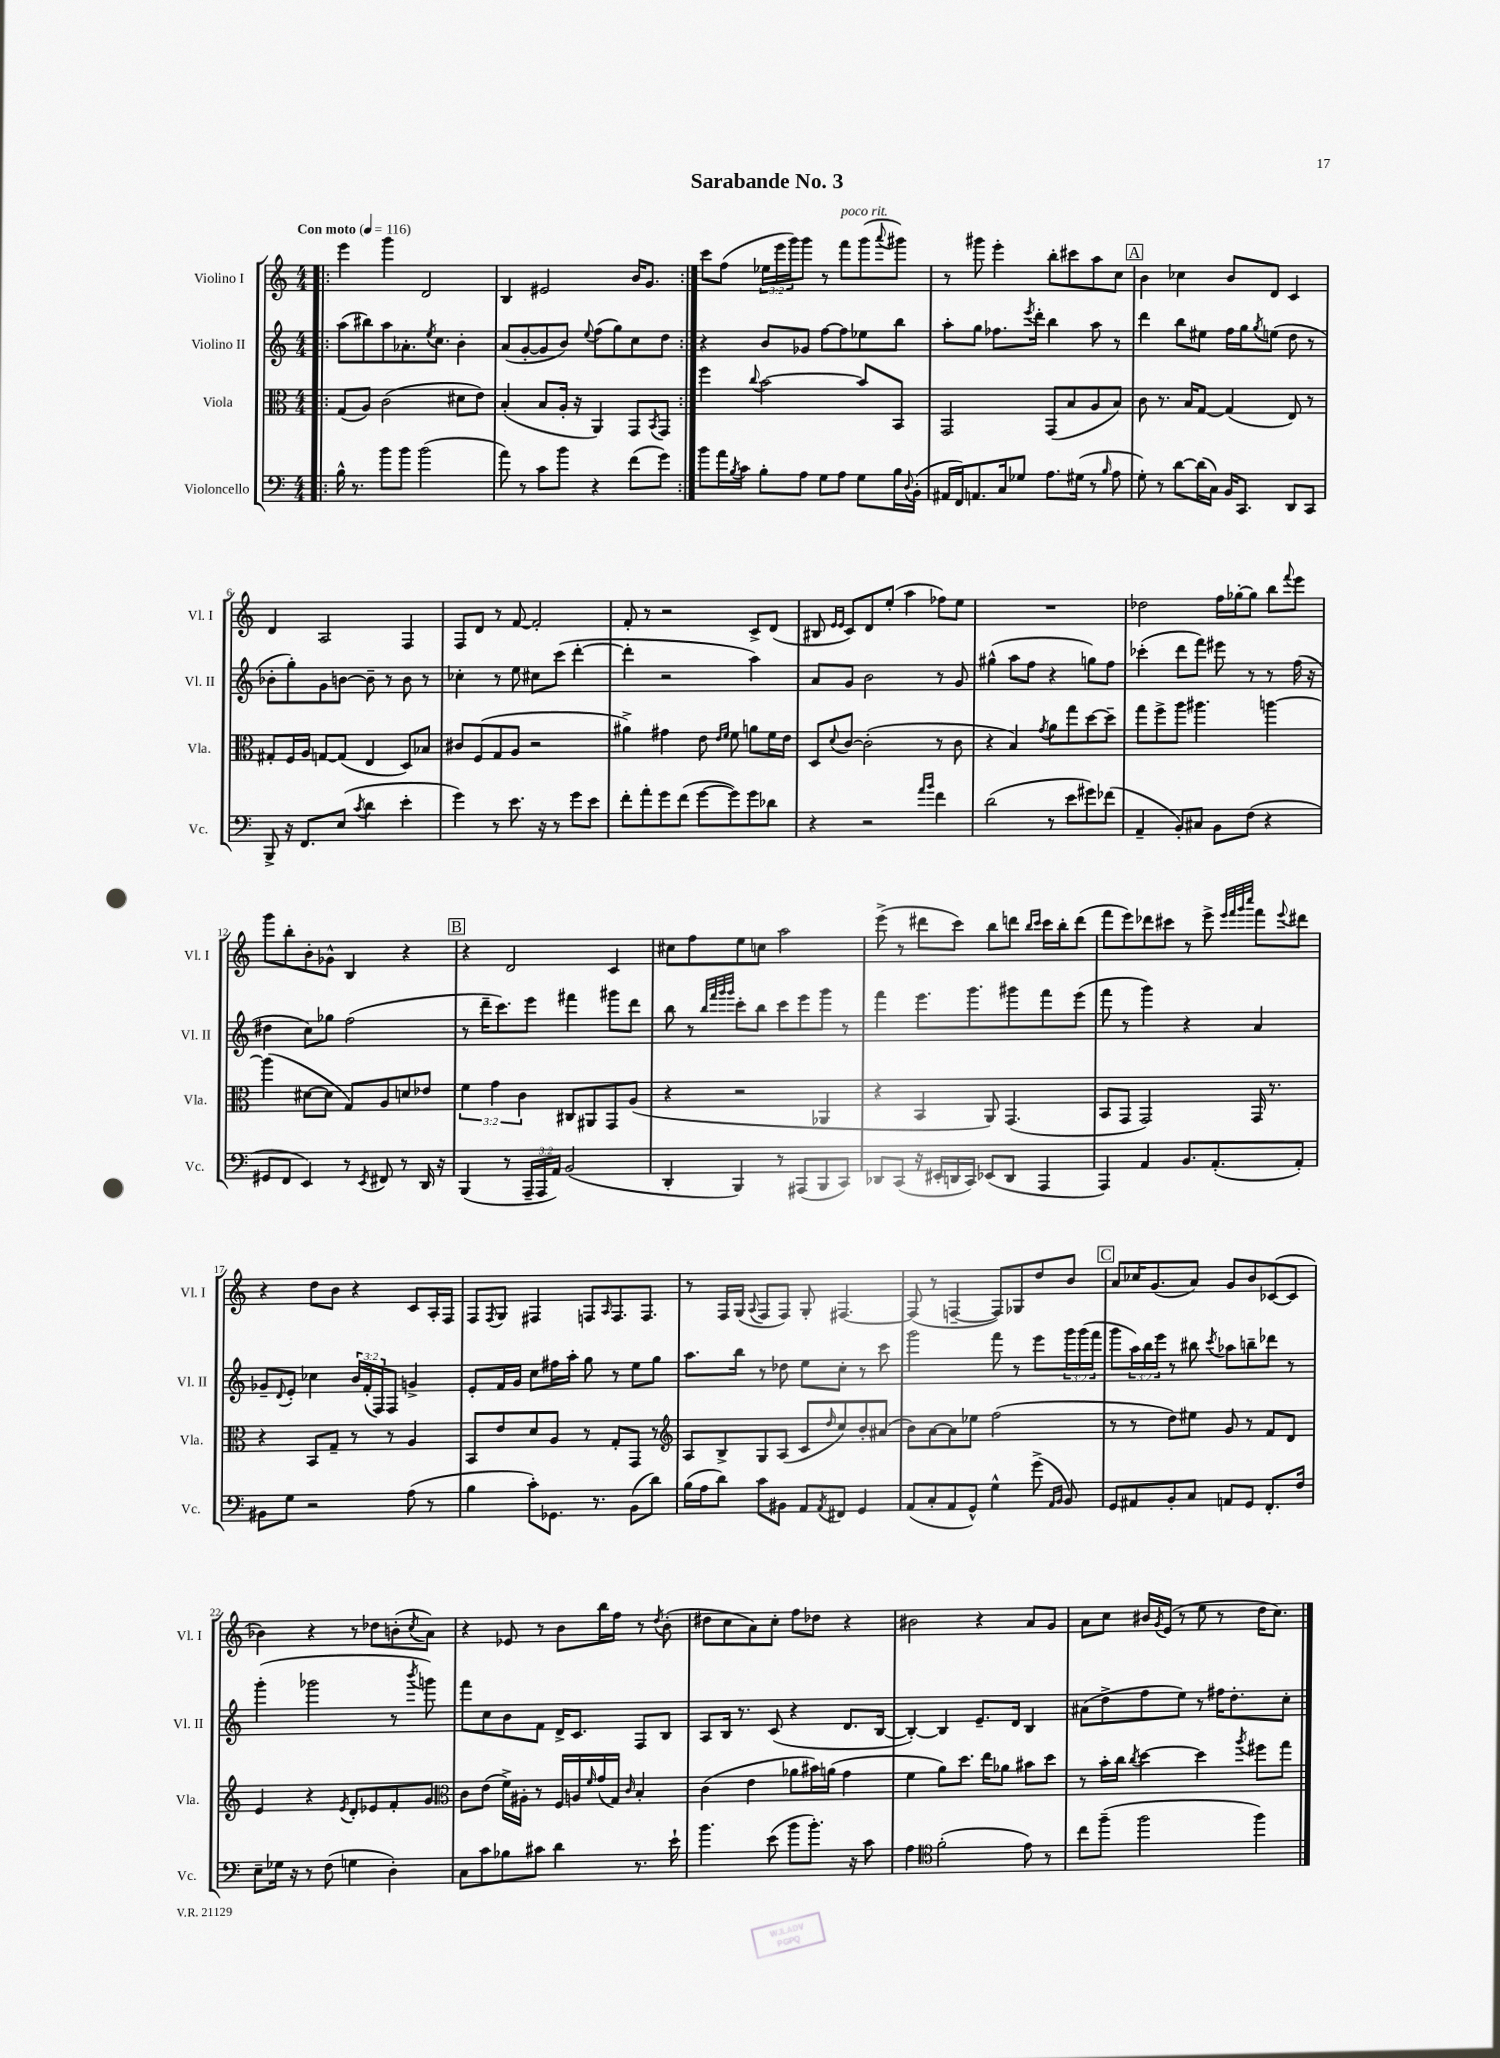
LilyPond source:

\header { title = "Sarabande No. 3" }
<<
\new StaffGroup <<
\new Staff = "s0" \with { instrumentName = "Violino I" shortInstrumentName = "Vl. I" } {
    \clef treble \key c \major \numericTimeSignature \time 4/4 \override Staff.TupletNumber.text = #tuplet-number::calc-fraction-text \tempo "Con moto" 4 = 116
    \repeat volta 2 { \bar ".|:" e'''4 g'''4 d'2 |
    b4 eis'2 b'16 g'8. | }
    c'''8 f''8( \tuplet 3/2 { ees''16 e'''16 g'''16) } g'''8 r8 f'''8^\markup { \italic "poco rit." } g'''8( \appoggiatura { a'''8 } gis'''8) |
    r8 gis'''8 e'''4-. b''8-. cis'''8 a''8 c''8 |
    \mark \markup { \box "A" } b'4 ces''4 b'8 d'8 c'4 |
    d'4 a2 f4 |
    f8 d'8 r8 f'8~ f'2-. |
    f'8-. r8 r2 c'8-> d'8( |
    bis8 \grace { e'16 e'16 } c'8) d'8 e''8-.( a''4 fes''8) e''8 |
    R1 |
    des''2 f''16 ges''16~-. ges''8 b''8 \appoggiatura { f'''8 } e'''8 |
    g'''8 b''8-. b'8-. ges'8-^ b4 r4 |
    \mark \markup { \box "B" } r4 d'2 c'4 |
    cis''8 f''8 e''8 c''8 a''2 |
    e'''8->( r8 dis'''8 c'''8) b''8 d'''8 \grace { b''16 c'''16 } c'''16 b''16-. d'''8( |
    f'''8 e'''8) des'''8 cis'''8 r8 e'''8-> \grace { e'''32 f'''32 g'''32 c''''32 } f'''8 \appoggiatura { e'''8 } dis'''8 |
    r4 d''8 b'8 r4 c'8 a16-. f16 |
    f8 \acciaccatura { f8 } g8 fis4 f8 \grace { a16 } f8. f8. |
    r8 f16 g16( \appoggiatura { a8 } f8 f8) g8-. fis4.~ |
    fis8( r8 f4~-- f8) ges8 d''8 b'8 |
    \mark \markup { \box "C" } a'8 ces''16 g'8.( a'8) g'8 b'8 ces'8~( ces'8 |
    bes'4) r4 r8 des''8 b'8-.( \acciaccatura { c''8 } a'8) |
    r4 ees'8 r8 b'8 b''16 f''16 r8 \acciaccatura { d''8 } b'8-.( |
    dis''8 c''8 a'8) c''8-. f''8 des''8 r4 |
    bis'2 r4 a'8 g'8 |
    a'8 c''8 bis'16 \acciaccatura { g'8 } e'16( r8 e''8 r8 d''16 c''8.) \bar "|." |
}
\new Staff = "s1" \with { instrumentName = "Violino II" shortInstrumentName = "Vl. II" } {
    \clef treble \key c \major \numericTimeSignature \time 4/4 \override Staff.TupletNumber.text = #tuplet-number::calc-fraction-text
    \repeat volta 2 { \bar ".|:" a''8( bis''8) a''8 aes'8.-. \acciaccatura { e''8 } c''8. b'4-. |
    a'8( g'8~-. g'8 b'8) \appoggiatura { e''8 } f''8( g''8) c''8 d''8 | }
    r4 b'8 ges'8 f''8~ f''8 ees''8 b''8 |
    a''8-. g''8 fes''8. \acciaccatura { e'''8 } d'''16-. b''4 a''8 r8 |
    \mark \markup { \box "A" } d'''4 b''8 eis''8 f''16 g''16 \acciaccatura { g''8 } e''8( d''8 r8 |
    bes'8-. g''8-.) g'8 b'8~ b'8-- r8 b'8 r8 |
    ces''4-. r8 e''8 cis''8 c'''8( d'''4~-. |
    d'''4-. r2 a''4) |
    a'8 g'8 b'2 r8 g'8 |
    gis''4-^( a''8 f''8 r4 g''8) f''8 |
    ces'''4-.( d'''8 f'''8) eis'''8 r8 r8 f''16( r16 |
    dis''4 c''8) ges''8 f''2( |
    \mark \markup { \box "B" } r8 d'''16-- c'''8.) e'''8 fis'''4 gis'''8 d'''8 |
    b''8 r8 \grace { b''32 f'''32 g'''32 g'''32 } c'''8-. b''8 c'''8 e'''8 g'''8 r8 |
    f'''4 e'''8. g'''8. gis'''8 f'''8 e'''8( |
    f'''8 r8 g'''4) r4 a'4 |
    ges'8-- \appoggiatura { d'8 } e'8-. ces''4 \tuplet 3/2 { b'16 f'16-.( f16) } f8 g'4-> |
    e'8-. f'16 g'16 c''8 fis''16 a''16-. g''8 r8 e''8 g''8 |
    a''8. b''16 r8 des''8 e''8 c''8-. r8 c'''8 |
    g'''2 f'''8 r8 e'''8 \tuplet 3/2 { g'''16 g'''16( f'''16 } |
    \mark \markup { \box "C" } g'''8 \tuplet 3/2 { a''16) b''16 e'''16 } r8 bis''8 \acciaccatura { c'''8 } aes''8 b''8-- des'''8 r8 |
    g'''4-.( ges'''2 r8 \acciaccatura { b'''8 } g'''8) |
    f'''8 c''8 b'8 f'8 d'16-> c'8. f8 b8 |
    a8 b16 r8. c'8( r4 d'8. b16~ |
    b4~-.) b4 e'8.-- d'16 b4 |
    ais'8( d''8-> f''8 e''8) r8 fis''16 d''8.-. c''8-. \bar "|." |
}
\new Staff = "s2" \with { instrumentName = "Viola" shortInstrumentName = "Vla." } {
    \clef alto \key c \major \numericTimeSignature \time 4/4 \override Staff.TupletNumber.text = #tuplet-number::calc-fraction-text
    \repeat volta 2 { \bar ".|:" g8( a8) c'2( dis'8 e'8) |
    b4-.( b8 a16-. r16 a,4) g,8 \acciaccatura { b,8 } g,8 | }
    f''4 \appoggiatura { c''8 } b'2~ b'8 b,8 |
    g,2 g,8( b8 a8 b8) |
    \mark \markup { \box "A" } c'8 r8. b16 g8~ g4( e8) r8 |
    gis8-. f16 a16 g8~ g8( e4 d8) bes8 |
    cis'8 f8( g8 a8 r2 |
    ais'4->) gis'4 e'8 \grace { e'16 f'16 } f'8 a'8 f'16 e'16 |
    d8 \appoggiatura { d'8 } c'8~ c'2-.( r8 c'8 |
    r4 b4) \acciaccatura { g'8 } a'8 g''8 d''8~ d''8-- |
    g''8 f''8-> a''8 ais''4. a''4~ |
    a''4( dis'8~ dis'8 g8) a8 d'8 ees'8 |
    \mark \markup { \box "B" } \tuplet 3/2 { f'4 g'4 c'4 } cis8 ais,8 g,8 a8( |
    r4 r2 aes,4 |
    r4 b,4 a,8) g,4.( |
    b,8 g,8 g,2) g,16 r8. |
    r4 b,8 g8-- r8 r8 a4 |
    b,8 e'8 d'8 a8 r8 g8-. g,8 r8 |
    \clef treble a8 b8-> g8 a8( c'8 \grace { d''16 } c''8) b'8-. ais'8( |
    b'8) a'8~ a'8 ees''8 f''2( |
    \mark \markup { \box "C" } r8 r8 d''8) eis''8 g'8 r8 f'8 d'8 |
    e'4 r4 \acciaccatura { e'8 } d'8-. ees'8 f'8-. g'8 |
    \clef alto c'8 e'8( f'16->) ais16-. r8 f16 a16 \grace { f'16 } g'16( g16) \grace { c'16 } b4-. |
    c'4( e'4 aes'8 bis'16) a'16( g'4 |
    f'4 a'8) d''8. e''16 aes'8 bis'8 d''8 |
    r8 b'16-. c''16 \acciaccatura { c''8 } d''4~ d''4 \acciaccatura { a''8 } fis''8 g''8 \bar "|." |
}
\new Staff = "s3" \with { instrumentName = "Violoncello" shortInstrumentName = "Vc." } {
    \clef bass \key c \major \numericTimeSignature \time 4/4 \override Staff.TupletNumber.text = #tuplet-number::calc-fraction-text
    \repeat volta 2 { \bar ".|:" b16-^ r8. b'8 b'8 b'2( |
    a'8) r8 c'8 b'8 r4 f'8( g'8) | }
    b'8 a'16 \acciaccatura { b8 } c'16 b8-. a8 g8 a8 g8 b16 \appoggiatura { d8 } b,16-.( |
    ais,16 f,16) a,8. c16 ges8 a8. gis16( r8 \grace { b16 } a8 |
    \mark \markup { \box "A" } g8-.) r8 d'8~ d'16( c16) b,16 c,8. d,8 c,8 |
    b,,8-> r16 f,8. e8( \acciaccatura { c'8 } d'4 e'4-. |
    g'4) r8 e'8. r16 r8 g'8 e'8 |
    f'8-. a'8-. g'8 f'8( g'8~ g'8) g'8 des'8 |
    r4 r2 \grace { a'16 b'16 } f'4 |
    d'2( r8 e'8 gis'8) fes'8( |
    a,4-- b,8-.) cis8 b,8 f8( r4 |
    gis,8 f,8 e,4) r8 \acciaccatura { e,8 } fis,8 r8 d,16 r16 |
    \mark \markup { \box "B" } b,,4( r8 \tuplet 3/2 { a,,16-- a,,16 a,16) } b,2( |
    d,4-. b,,4) r8 ais,,8( b,,8 c,8) |
    des,8 c,8( r16 eis,16-. d,16 c,16) ees,8( d,8 a,,4 |
    a,,4) a,4 b,8. a,8.-.( a,8-.) |
    bis,8 g8 r2 a8( r8 |
    b4 c'8-.) ges,8. r8. b,8( d'8) |
    b16( a16 d'8) c'8 bis,8 a,8 \acciaccatura { a,8 } fis,8 g,4 |
    a,8( c8-. a,8 g,8-^) g4-^ g'8->( \grace { a,16 b,16 } b,8) |
    \mark \markup { \box "C" } g,8 ais,8 b,8-. c8 a,8 g,8 f,8.-. f16 |
    e8-- ges16 r16 r8 f8( g4 d4-.) |
    c8 c'8 bes8 cis'8 d'4 r8. e'16-! |
    b'4. e'8( b'8 b'8.-.) r16 c'8 |
    a4 \clef tenor f'2-.( e'8) r8 |
    c''8 f''8--( f''2 f''4) \bar "|." |
}
>>
>>
